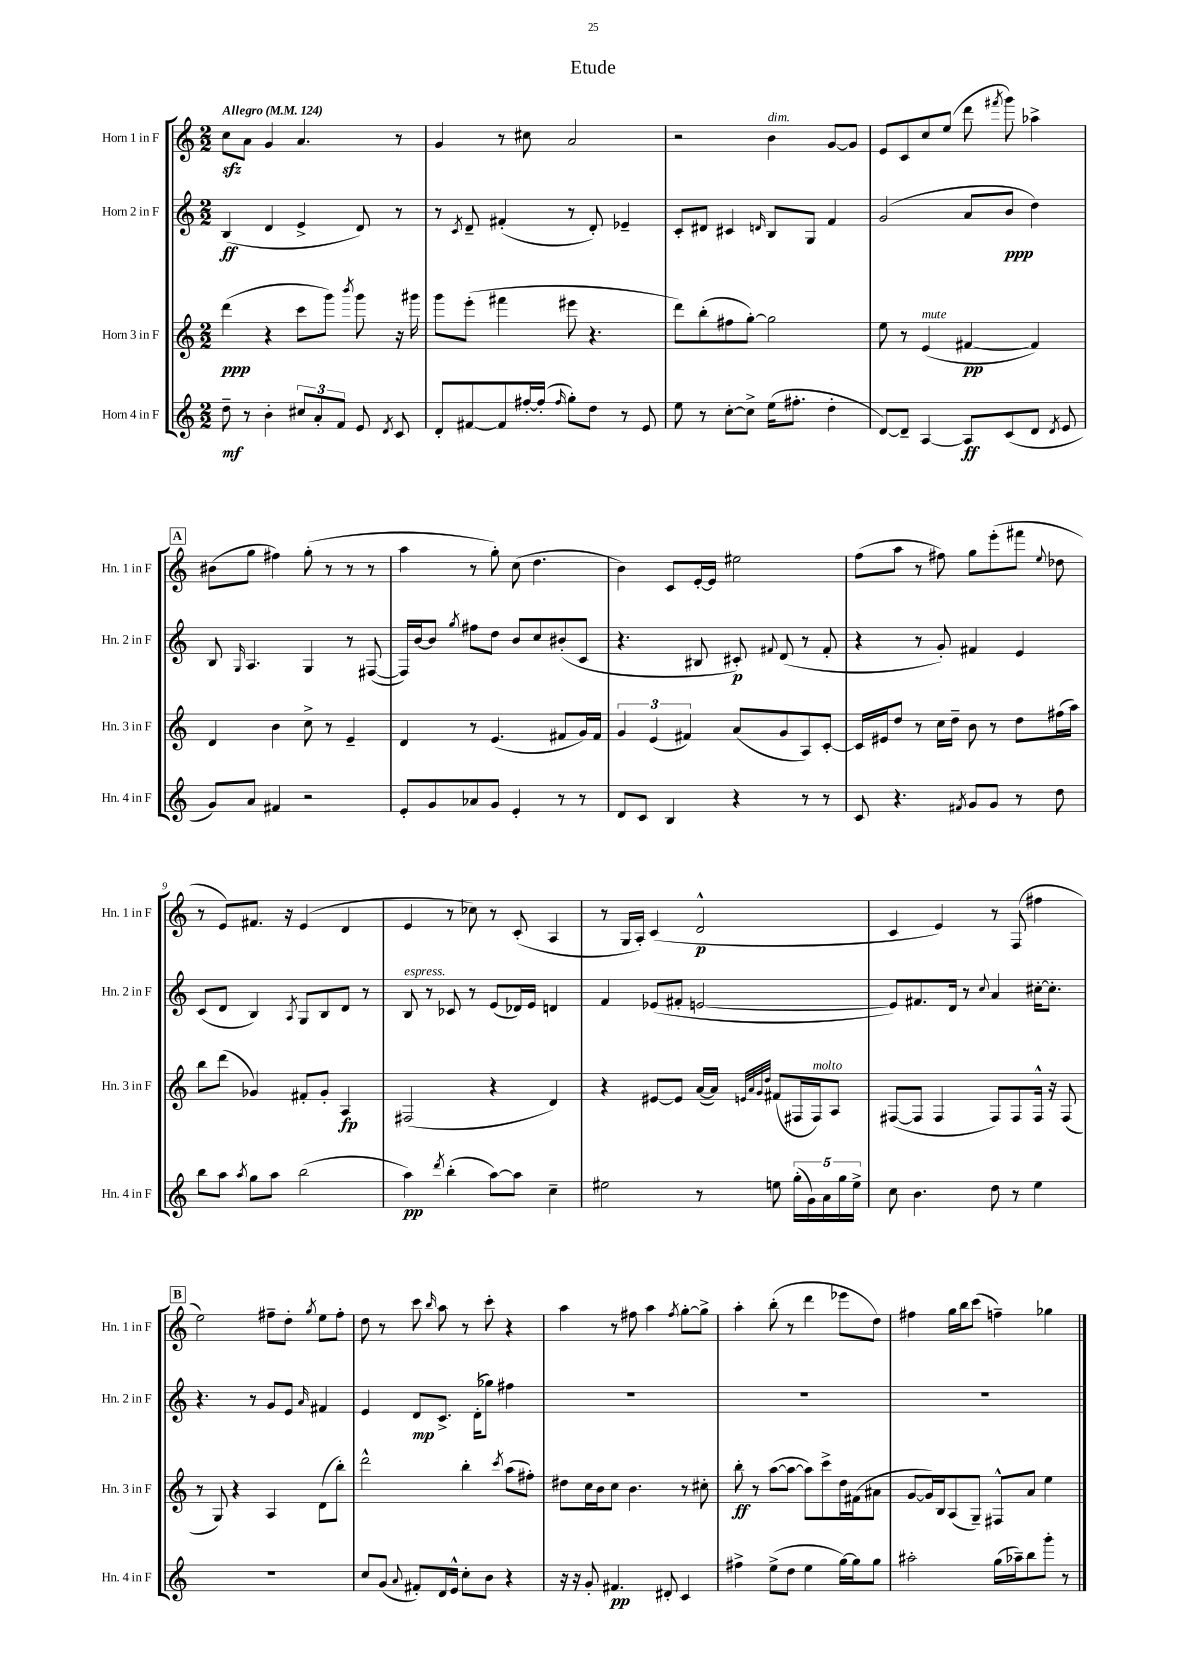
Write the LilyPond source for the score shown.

\header { title = "Etude" }
<<
\new StaffGroup <<
\new Staff = "s0" \with { instrumentName = "Horn 1 in F" shortInstrumentName = "Hn. 1 in F" } {
    \clef treble \key c \major \numericTimeSignature \time 2/2 \tempo "Allegro" 4 = 124
    \autoBeamOff c''8[\sfz a'8] g'4 a'4. r8 |
    g'4 r8 cis''8 a'2 |
    r2 b'4^\markup { \italic "dim." } g'8[~ g'8] |
    e'8[ c'8 c''8 e''8]( d'''8 \acciaccatura { fis'''8 } g'''8) aes''4-> |
    \mark \markup { \box "A" } bis'8[( g''8] fis''4) g''8-.( r8 r8 r8 |
    a''4 r8 g''8-.) c''8( d''4. |
    b'4) c'8[ e'16~-. e'16] eis''2 |
    f''8[( a''8] r8 fis''8) g''8[ e'''8-.( fis'''8] \appoggiatura { e''8 } des''8 |
    r8 e'8[) fis'8.] r16 e'4( d'4 |
    e'4 r8 ces''8) r8 c'8-.( a4 |
    r8 g16[ a16]-.) c'4( d'2-^\p |
    c'4 e'4) r8 f8( fis''4 |
    \mark \markup { \box "B" } e''2) fis''8[-- d''8]-. \acciaccatura { g''8 } e''8[ fis''8]-. |
    d''8 r8 c'''8 \grace { b''16 } a''8 r8 c'''8-. r4 |
    a''4 r8 fis''8 a''4 \acciaccatura { fis''8 } g''8[~-. g''8]-> |
    a''4-. b''8-.( r8 d'''4 ees'''8[ d''8]) |
    fis''4 g''16[ b''16 c'''8]( f''4--) ges''4 \bar "|." |
}
\new Staff = "s1" \with { instrumentName = "Horn 2 in F" shortInstrumentName = "Hn. 2 in F" } {
    \clef treble \key c \major \numericTimeSignature \time 2/2
    \autoBeamOff b4\ff( d'4 e'4-> d'8) r8 |
    r8 \acciaccatura { c'8 } d'8-- fis'4-.( r8 d'8-.) ees'4-- |
    c'8[-. dis'8] cis'4 \grace { d'16 } b8[ g8] f'4 |
    g'2( a'8[ b'8]\ppp d''4) |
    \mark \markup { \box "A" } b8 \grace { g16 } a4. g4 r8 fis8~( |
    fis16[) b'16~ b'8] \acciaccatura { g''8 } fis''8[ d''8] b'8[ c''8 bis'8-.( c'8] |
    r4. bis8 cis'8-.\p) \appoggiatura { fis'8 } d'8( r8 fis'8-. |
    r4 r8 g'8-.) fis'4 e'4 |
    c'8[( d'8] b4) \acciaccatura { a8 } g8[ b8 d'8] r8 |
    b8^\markup { \italic "espress." } r8 ces'8 r8 e'8[( des'16) e'16] d'4 |
    f'4 ees'8[( fis'8]-. e'2~ |
    e'8[) fis'8. d'16] r8 \appoggiatura { c''8 } a'4 cis''16[~-. cis''8.]-. |
    \mark \markup { \box "B" } r4. r8 g'8[ e'8] \grace { a'16 } fis'4 |
    e'4 d'8[\mp c'8.]-> d'16[-.( ges''8]) fis''4 |
    R1 |
    R1 |
    R1 \bar "|." |
}
\new Staff = "s2" \with { instrumentName = "Horn 3 in F" shortInstrumentName = "Hn. 3 in F" } {
    \clef treble \key c \major \numericTimeSignature \time 2/2
    \autoBeamOff d'''4\ppp( r4 c'''8[ g'''8]) \acciaccatura { b'''8 } g'''8 r16 gis'''16 |
    g'''8[ e'''8]-.( fis'''4 eis'''8 r4. |
    d'''8[) b''8-.( fis''8 g''8]~-.) g''2 |
    e''8 r8 e'4^\markup { \italic "mute" }( fis'4~\pp fis'4) |
    \mark \markup { \box "A" } d'4 b'4 c''8-> r8 e'4-- |
    d'4 r8 e'4.( fis'8[ g'16) fis'16] |
    \tuplet 3/2 { g'4 e'4( fis'4) } a'8[( g'8 a8) c'8]~-. |
    c'16[ eis'16 d''8] r8 c''16[ d''16]-- b'8 r8 d''8[ fis''16( a''16]) |
    b''8[ d'''8]( ges'4) fis'8[-. ges'8]-. a4\fp |
    fis2( r4 d'4) |
    r4 eis'8[~ eis'8] a'16[~( a'16]) \grace { e'32[ a'32 g'32 d''32] } fis'8[( fis16 fis16^\markup { \italic "molto" }) a8] |
    fis8[~( fis8] fis4 fis8[) fis8 fis16]-^ r16 fis8( |
    \mark \markup { \box "B" } r8 g8) r4 a4 d'8[( b''8]-.) |
    d'''2-^ b''4-. \acciaccatura { c'''8 } a''8[( fis''8]-.) |
    dis''8[ c''16 b'16 c''8] b'4. r8 cis''8-. |
    b''8-.\ff r8 a''8[~( a''8]~ a''8[) c'''8-> d''16 fis'16( ais'8] |
    g'8[~ g'16) b16 a8( g8]--) fis8[-^ a'8] e''4 \bar "|." |
}
\new Staff = "s3" \with { instrumentName = "Horn 4 in F" shortInstrumentName = "Hn. 4 in F" } {
    \clef treble \key c \major \numericTimeSignature \time 2/2
    \autoBeamOff d''8--\mf r8 b'4-. \tuplet 3/2 { cis''8[ a'8-. f'8] } e'8 \acciaccatura { d'8 } c'8 |
    d'8[-. fis'8~ fis'8 fis''16~-. fis''16]-.( \grace { fis''16 } g''8[-.) d''8] r8 e'8 |
    e''8 r8 c''8[~-. c''8]-> e''16[( fis''8.]-. d''4-. |
    d'8[~) d'8]-- a4~ a8[\ff c'8( d'8] \acciaccatura { d'8 } e'8 |
    \mark \markup { \box "A" } g'8[) a'8] fis'4 r2 |
    e'8[-. g'8 aes'8 g'8] e'4-. r8 r8 |
    d'8[ c'8] b4 r4 r8 r8 |
    c'8 r4. \acciaccatura { fis'8 } g'8[ g'8] r8 d''8 |
    b''8[ a''8] \acciaccatura { a''8 } g''8[ a''8] b''2( |
    a''4\pp) \acciaccatura { d'''8 } b''4-.( a''8[~) a''8] c''4-- |
    eis''2 r8 e''8 \tuplet 5/4 { g''16[-.( g'16) a'16 g''16 e''16]-> } |
    c''8 b'4. d''8 r8 e''4 |
    \mark \markup { \box "B" } R1 |
    c''8[ g'8]( \appoggiatura { a'8 } fis'8[-.) d'16 e'16]-^ c''8[-. b'8] r4 |
    r16 r16 g'8-. fis'4.\pp dis'8-. c'4 |
    fis''4-> e''8[->( d''8] e''4 g''16[~) g''16 g''8] |
    ais''2-. g''16[( aes''16--) b''8 g'''8]-. r8 \bar "|." |
}
>>
>>
